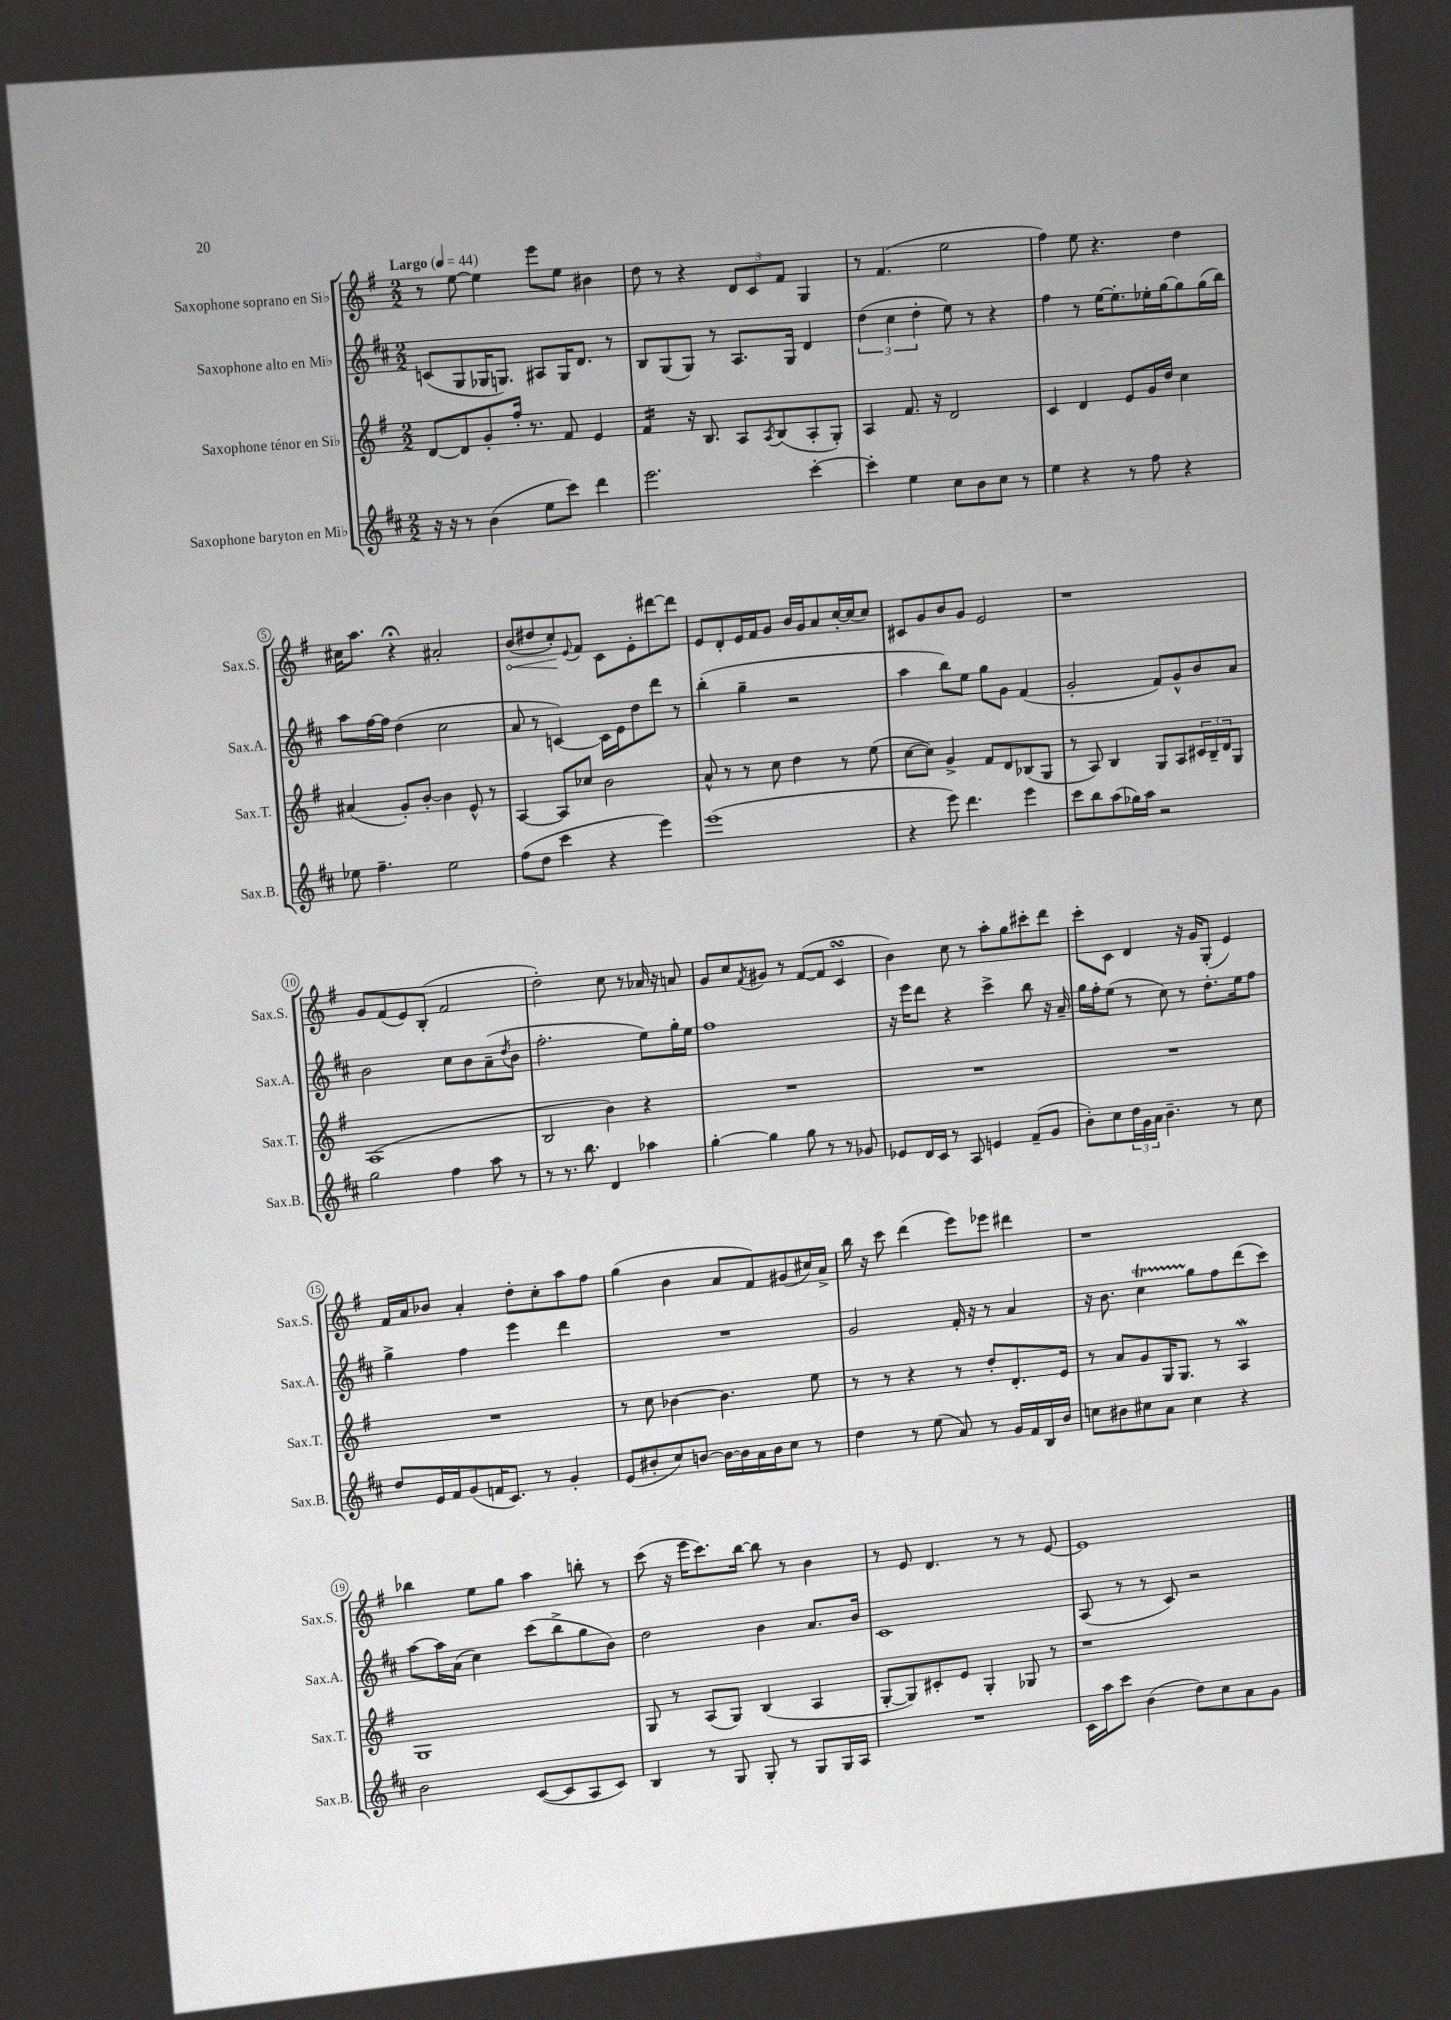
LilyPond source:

<<
\new StaffGroup <<
\new Staff = "s0" \with { instrumentName = "Saxophone soprano en Sib" shortInstrumentName = "Sax.S." } {
    \clef treble \key g \major \numericTimeSignature \time 2/2 \tempo "Largo" 4 = 44
    r8 e''8~ e''4 e'''8 e''8 bis'4 |
    d''8 r8 r4 \tuplet 3/2 { d'8 c'8 fis'8 } g4 |
    r8 fis'4.( e''2 |
    fis''4) e''8 r4. d''4 |
    cis''16 a''8. r4\fermata ais'2-. |
    \once \override Hairpin.circled-tip = ##t b'8\<( dis''8 c''8-.\!) \appoggiatura { e'8 } fis'8 c'8 e'8-. dis'''8~ dis'''8 |
    e'8 d'8-. e'16 fis'16 g'8 b'16 g'16 a'8 c''16~-. c''16( c''8) |
    cis'8 g'8 b'8 g'8 e'2 |
    r1 |
    g'8 fis'8( e'8) b8-.( fis'2 |
    d''2-.) c''8 r8 aes'16 r16 a'8 |
    g'8 c''8 \acciaccatura { fis'8 } gis'8 r8 fis'8~( fis'8 c'4\turn |
    b'4) c''8 r8 a''8-. g''8 cis'''8-. d'''8 |
    c'''8-. c'8 d'4 r16 g'16 g8-.( e'4) |
    fis'16 a'16 bes'8 a'4-. d''8-. c''8-. a''8 fis''8 |
    g''4( b'4 a'8 fis'8) gis'8( cis''16) a'16-> |
    b''16 r16 c'''8 d'''4( e'''8) ees'''8 dis'''4 |
    r1 |
    bes''4 e''8 g''8 a''4 b''8-. r8 |
    c'''8( r16 e'''16 c'''8.) b''16~ b''8 r8 b'4 |
    r8 e'8 d'4. r8 r8 e'8~ |
    e'1 \bar "|." |
}
\new Staff = "s1" \with { instrumentName = "Saxophone alto en Mib" shortInstrumentName = "Sax.A." } {
    \clef treble \key d \major \numericTimeSignature \time 2/2
    c'8( g8 ges16 g8.) ais8 g16 d'8. r8 |
    b8 g8( g8) r8 a8. g16 d'4 |
    \tuplet 3/2 { d''4( cis''4 d''4-. } e''8) r8 r4 |
    fis''4 r8 e''16~ e''8.-. ees''16-. g''16~ g''8 g''16( b''16) |
    a''8 fis''16~ fis''16 d''4( cis''2 |
    a'8 r8 c'4~) c'16 e'16 d''8 d'''8 r8 |
    b''4-.( g''4-- r2 |
    a''4 b''8) e''8 g''8 g'8 fis'4( |
    g'2-. fis'8) g'8-^ b'8 a'8 |
    b'2 cis''8 b'8 a'8--( \acciaccatura { d''8 } b'8 |
    fis''2.-. e''8) g''16-. e''16 |
    fis''1 |
    r16 e'''16 d'''8 r4 cis'''4-> b''8 r16 a'16-- |
    g''16 fis''16-. e''8( r8 cis''8) r8 d''8.-. e''16 fis''8 |
    g''4-> fis''4 e'''4 d'''4 |
    R1 |
    g'2 fis'16-. r16 r8 a'4 |
    r16 b'8. cis''4\startTrillSpan g''8\stopTrillSpan fis''8 d'''8( cis'''8) |
    a''8~ a''16 a'16( cis''4) cis'''8( b''8-> g''8 b'8) |
    d''2 b'4 a'8. b'16 |
    cis'1 |
    a8( r8 r8 cis'8) r2 \bar "|." |
}
\new Staff = "s2" \with { instrumentName = "Saxophone ténor en Sib" shortInstrumentName = "Sax.T." } {
    \clef treble \key g \major \numericTimeSignature \time 2/2
    d'8~ d'8 g'8-. fis''16-. r8. fis'8 e'4 |
    fis'4:16 r16 b8. a8 \acciaccatura { a8 } b8( a8-. g8-.) |
    a4 fis'8. r16 d'2 |
    c'4 d'4 e'8 g'16 d''16 c''4 |
    ais'4( g'8-.) b'8~-. b'4 e'8-^ r8 |
    a4~ a8 ces''8 b'2 |
    a'8-^ r8 r8 c''8 d''4 r8 e''8( |
    c''8~ c''8) g'4-> fis'8 d'8 bes8( g8 |
    r8 a8) b4 g8 a8 \tuplet 3/2 { cis'16 b16-- d'16 } g8 |
    a1( |
    b2 b'4) r4 |
    R1 |
    R1 |
    R1 |
    R1 |
    r8 c''8 bes'4~ bes'4. e''8 |
    r8 r8 r4 r8 d''8-. d'8.-. e'16 |
    r8 a'8 g'8 g16 g8. r8 a4\mordent |
    g1 |
    g8 r8 a8( g8) b4( a4 |
    g8~-. g8) cis'8-. e'8 g4-. ges8 r8 |
    r1 \bar "|." |
}
\new Staff = "s3" \with { instrumentName = "Saxophone baryton en Mib" shortInstrumentName = "Sax.B." } {
    \clef treble \key d \major \numericTimeSignature \time 2/2
    r16 r16 r8 b'4( e''8 cis'''8) d'''4 |
    e'''2. cis'''4~-. |
    cis'''4-. e''4 cis''8 b'8 cis''8 r8 |
    e''4 r4 r8 fis''8 r4 |
    ees''8 fis''4.-- ees''2 |
    fis''8( d''8 cis'''4 r4 e'''4) |
    e'''1( |
    r4 e'''8) d'''4. e'''4 |
    cis'''8 b''8 a''8( ges''16) a''16 r2 |
    g''2 fis''4 a''8 r8 |
    r8 r8. b''8. d'4 aes''4 |
    g''4~-. g''4 g''8 r8 r8 ges'8 |
    ees'8 d'16 cis'16 r8 a8 e'4 fis'8--( g'8 |
    b'8-.) cis''8 \tuplet 3/2 { d''16 g'16 a'16 } b'4.-- r8 cis''8 |
    d''8 e'16 fis'16 g'8( f'16 cis'8.) r8 g'4-. |
    e'8( bis'8-. cis''8) b'8~ b'16~ b'16 a'16 b'16 cis''8 r8 |
    d''4 r8 e''8( a'8) r8 g'16 fis'16 b16 b'16 |
    c''8 bis'8 cis''8 a'8 cis''4 r4 |
    b'2 cis'8~( cis'8 a8 cis'8) |
    b4 r8 g8 g8-. r8 g8 g16 a16 |
    R1 |
    cis'16 a''16 cis'''8 b'4( d''8) cis''8 a'8 g'8 \bar "|." |
}
>>
>>
\layout { \context { \Score \override BarNumber.stencil = #(make-stencil-circler 0.1 0.3 ly:text-interface::print) } }
